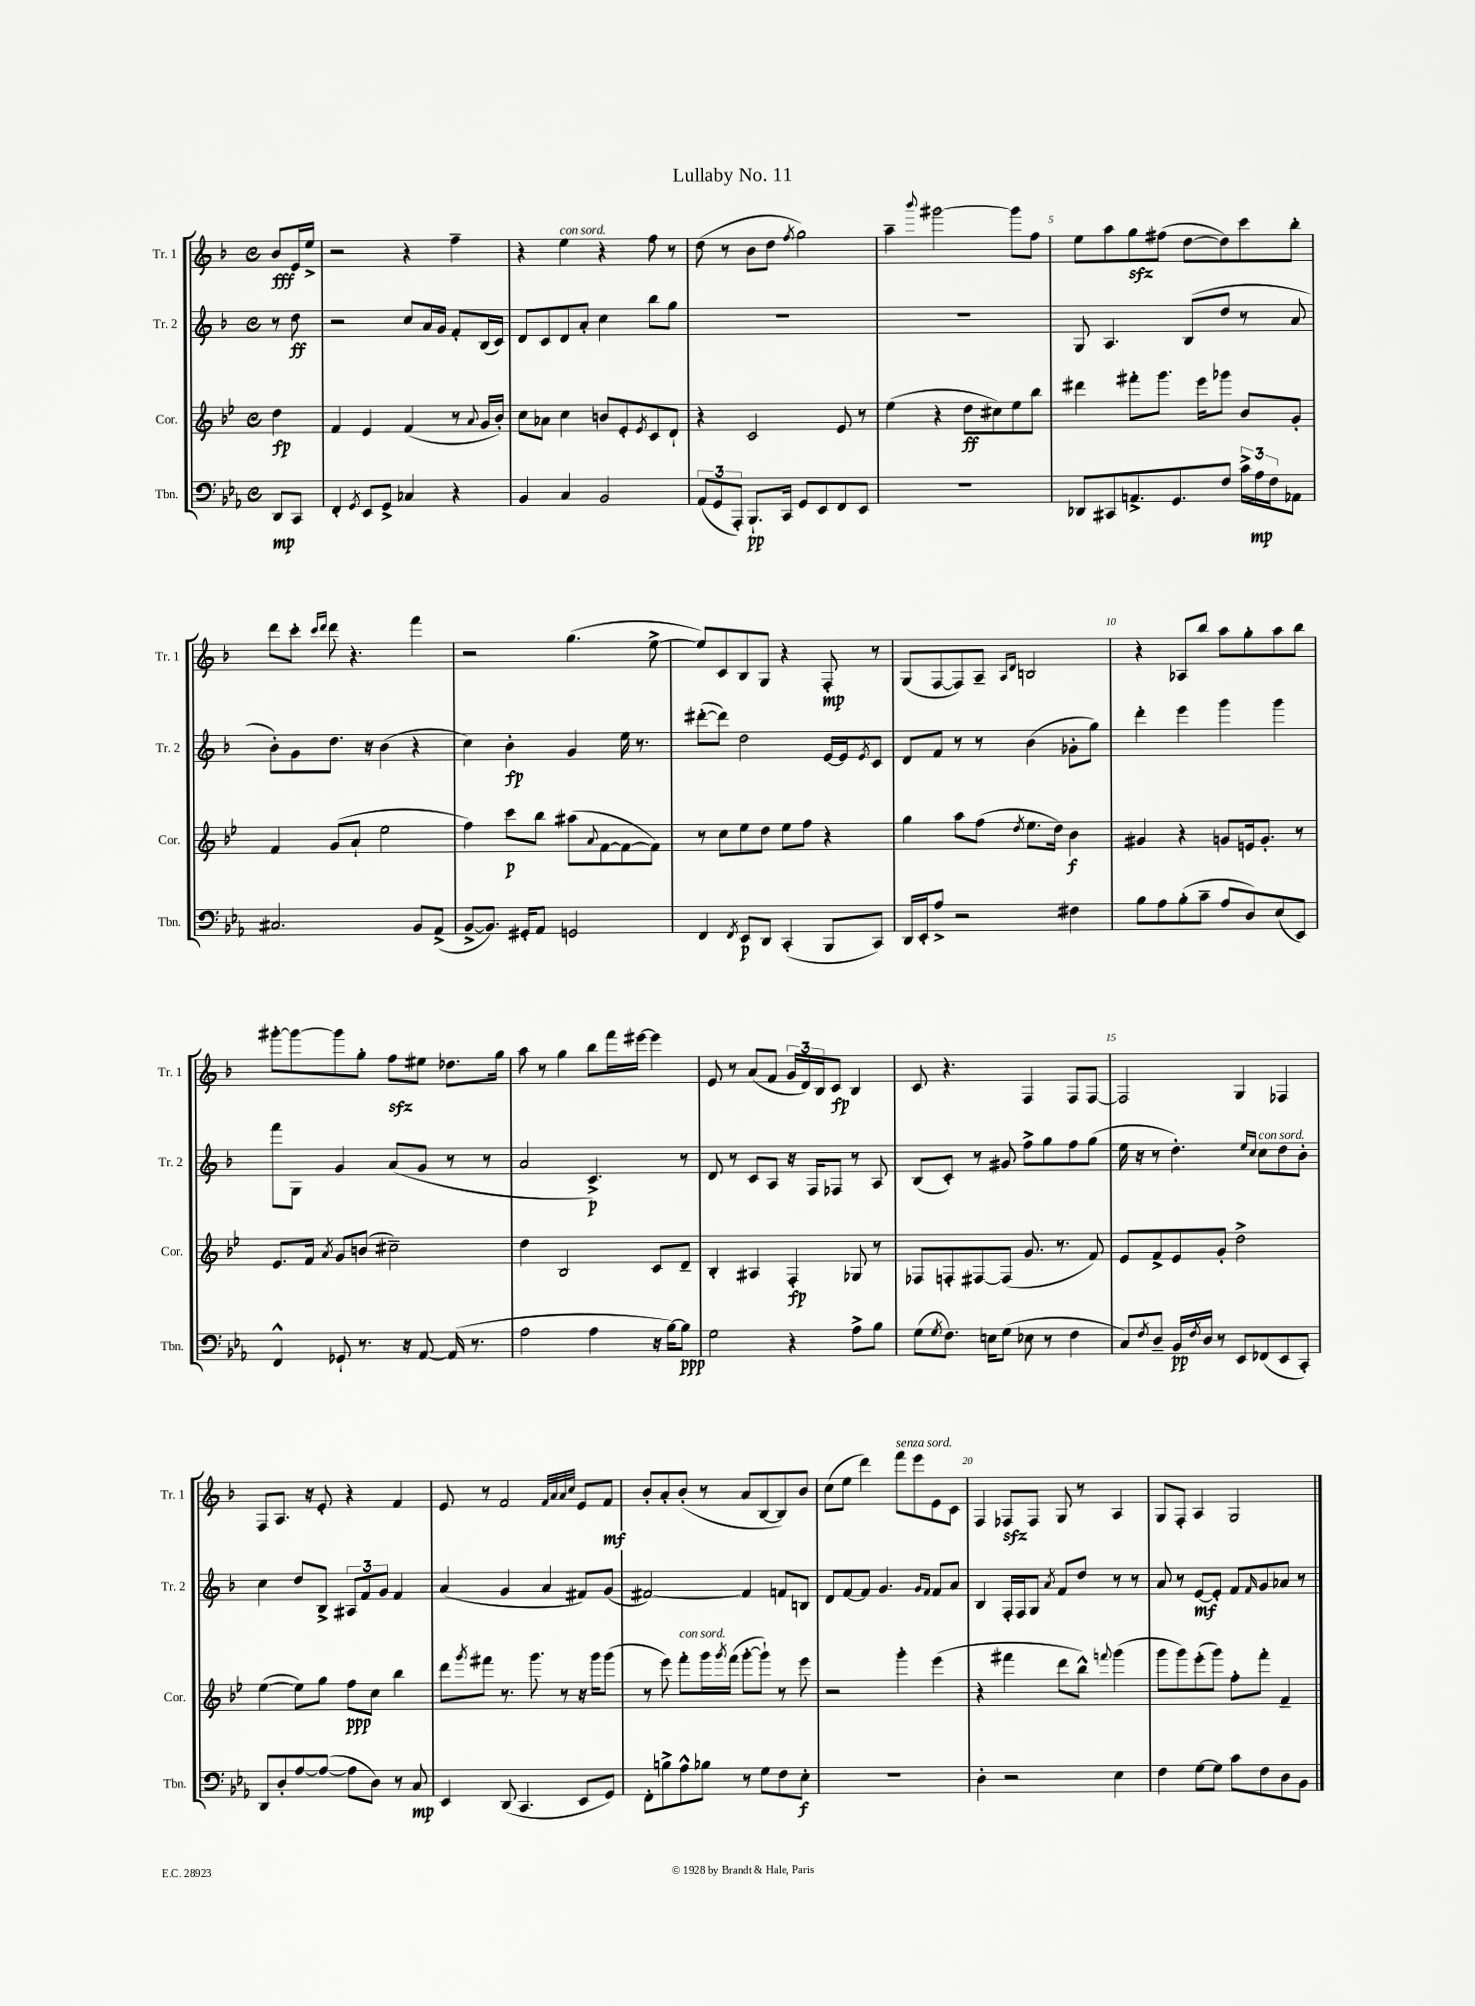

**kern	**kern	**kern	**kern
*staff4	*staff3	*staff2	*staff1
*clefF4	*clefG2	*clefG2	*clefG2
*k[b-e-a-]	*k[b-e-]	*k[b-]	*k[b-]
*M4/4	*M4/4	*M4/4	*M4/4
*met(c)	*met(c)	*met(c)	*met(c)
8DD/L	4dd\	8r	8b-/L
8CC/J	.	8dd\	16e/L
.	.	.	16ee^/JJ
=	=	=	=
4FF'/	4f/	2r	2r
8qGG/	.	.	.
8EE-/L	4e-/	.	.
8GG^/J	.	.	.
4C-/	(4f/	8cc/L	4r
.	.	16a/L	.
.	.	16g/JJ	.
4r	8r	8f'/L	4ff~\
.	8qqa/	.	.
.	16g/LL	(16B-/L	.
.	16b-'/JJ)	16c/JJ)	.
=	=	=	=
4BB-/	8cc\L	8d/L	4r
.	8a-\J	8c/	.
4C/	4cc\	8d/	4ee\
.	.	8a'/J	.
2BB-/	8b/L	4cc\	4r
.	8e-'/	.	.
.	8qe-/	.	.
.	8c/	8bb-\L	8ff\
.	8d`/J	8gg\J	8r
=	=	=	=
(12AA-/L	4r	1r	(8dd\
12GG/	.	.	.
.	.	.	8r
12AAA-'/J)	.	.	.
8.BBB-`/L	2c/	.	8b-\L
.	.	.	8dd\J
16CC/Jk	.	.	.
.	.	.	8qff/
8GG/L	.	.	2gg\)
8EE-/	.	.	.
8FF/	8e-/	.	.
8EE-/J	8r	.	.
=	=	=	=
1r	(4ee-\	1r	4aa~\
.	.	.	8qqbbb-/
.	4r	.	[2ggg#\
.	8dd\L	.	.
.	8cc#\)	.	.
.	8ee-\	.	8ggg#\]L
.	8bb-\J	.	8ff\J
=	=	=	=
8DD-/L	4ddd#\	8G/	8ee\L
8CC#/	.	4.A/	8aa\
8.AA^/	8fff#'\L	.	8gg\
.	8.ggg\J	.	(8ff#\J
8.GG/	.	.	.
.	.	(8B-/L	[8dd\L
.	16eee-\LK	.	.
8F/J	8ggg-\J	8dd/J	8dd\])
24c^\LL	8b-/L	8r	8ccc\
24A-\	.	.	.
24F\J	.	.	.
8AA-\J	8g'/J	8a/	8bb-'\J
=	=	=	=
2.C#/	4f/	8b-'\L)	8ddd\L
.	.	8g\	8ccc'\J
.	.	.	16qqccc/LL
.	.	.	16qqddd/JJ
.	(8g/L	8.dd\J	8ddd\
.	8a`/J	.	4.r
.	.	16r	.
.	2ee-\	(4b-\	.
8BB-/L	.	4r	4fff\
(8AA-^/J	.	.	.
=	=	=	=
[8BB-^/L	4ff\)	4cc\)	2r
8.BB-/]J)	.	.	.
.	8ccc\L	4b-'\	.
16GG#'/LK	.	.	.
8AA-/J	8bb-\J	.	.
2GG/	(8aa#\L	4g/	(4.gg\
.	8qqa/	.	.
.	[8f\	.	.
.	8f\_	16ee\	.
.	.	8.r	.
.	8f\]J)	.	[8ee^\
=	=	=	=
4FF/	8r	([8ddd#'\L	8ee/]L)
.	8cc\L	8ddd#\]J)	8c/
8qFF/	.	.	.
8EE-/L	8ee-\	2dd\	8B-/
8DD/J	8dd\J	.	8G/J
(4CC'/	8ee-\L	.	4r
.	8ff\J	.	.
8BBB-/L	4r	[16e/LL	8F'/
.	.	16e/]J	.
.	.	8qe/	.
8CC/J)	.	8c/J	8r
=	=	=	=
16DD/LL	4gg\	8d/L	(8G/L
16EE-'/J	.	.	.
8A-^/J	.	8f/J	[8F/
2r	8aa\L	8r	8F/])
.	(8ff\J	8r	8A~/J
.	.	.	16qqA/LL
.	8qdd/	.	16qqd/JJ
.	8.ee-\L	(4b-\	2B/
.	16dd\Jk)	.	.
4F#\	4b-\	8g-'\L	.
.	.	8gg\J)	.
=	=	=	=
8B-\L	4g#/	4ddd'\	4r
8A-\	.	.	.
(8B-'\	4r	4eee\	8A-/L
8c~\J	.	.	8bb-/J
8A-/L	8g/L	4ggg\	8aa\L
8D/)	16e/k	.	8gg'\
.	8.g'/J	.	.
(8E-/	.	4ggg\	8aa\
8EE-/J)	8r	.	8bb-\J
=	=	=	=
4FF^^/	8.e-/L	8fff\L	[8ggg#'\L
.	.	8G\J	8ggg#\_
.	16f/Jk	.	.
.	8qa/	.	.
8GG-`/	8g/L	4g/	8ggg#\]
8.r	(8b/J	.	8gg'\J
.	2cc#~\)	(8a/L	8ff\L
16r	.	.	.
[8AA-/	.	8g/J	8ee#\J
(16AA-/]	.	8r	8.dd-\L
8.r	.	.	.
.	.	8r	.
.	.	.	16gg\Jk
=	=	=	=
2A-\	4dd\	2a/	8aa\
.	.	.	8r
.	2B-/	.	4gg\
4A-\	.	4.c^/)	8bb-\L
.	.	.	16fff\L
.	.	.	[16eee#\JJ
16r	8c/L	.	4eee#\]
[16B-\LK)	.	.	.
8B-\]J	8d~/J	8r	.
=	=	=	=
2G\	4B-'/	8d/	8e/
.	.	8r	8r
.	4A#/	8c/L	(8a/L
.	.	8A/J	8f/J
4r	4F'/	16r	24g/LL
.	.	.	24d/)
.	.	16F/LK	.
.	.	.	24B-/J
.	.	8F-/J	8c/J
8A-^\L	8G-/	8r	4B-/
8B-\J	8r	8A/	.
=	=	=	=
(8G\L	8F-/L	(8B-/L	8c/
8qG/	.	.	.
8.F\J)	8F'/	8c'/J)	4.r
.	[8F#/	8r	.
16E\LK	.	.	.
(8G\J	(8F#/]J	8g#/	.
8E-\	8.g/	8ff^\L	4F/
8r	.	8gg\	.
.	8.r	.	.
4F\	.	8ff\	8F/L
.	8f/)	(8gg\J	[8F/J
=	=	=	=
8C/L)	8e-/L	16ee\	2F/]
.	.	16r	.
8qF/	.	.	.
8D~/J	8f^/	8r	.
16BB-/LL	8e-/	4.dd'\)	.
8qF/	.	.	.
16D/JJ	.	.	.
8r	8g'/J	.	.
8EE-/L	2dd^\	.	4G/
.	.	16qqee/LL	.
.	.	16qqcc/JJ	.
(8FF-/	.	8cc\L	.
8EE-/	.	8dd\	4F-/
8CC'/J)	.	8b-'\J	.
=	=	=	=
8DD/L	([4ee-\	4cc\	8F/L
8D'/	.	.	8.A/J
[8A-/	8ee-\]L)	8dd/L	.
.	.	.	16r
(8A-/_J	8gg\J	8B-^/J	8e'/
8A-\]L	8ff\L	12A#/L	4r
.	.	12f/	.
8D\J)	8cc\J	.	.
.	.	12g/J	.
8r	4bb-\	4f/	4f/
8C/	.	.	.
=	=	=	=
4EE-/	8ddd\L	(4a/	8e/
.	8qggg/	.	.
.	8fff#\J	.	8r
(8DD/	8.r	4g/	2f/
4.CC/	.	.	.
.	8.ggg\	.	.
.	.	4a/	.
.	8r	.	.
.	.	.	32qqf/LLL
.	.	.	32qqa/
.	.	.	32qqa/
.	.	.	32qqcc/JJJ
8EE-/L	16r	8f#/L)	8e/L
.	16ggg\LK	.	.
8GG/J)	(8ggg\J	(8g/J	8f/J
=	=	=	=
8FF'\L	8r	[2f#/)	8b-'/L
8B^\	8eee-\)	.	8a'/
8A-^^\	8fff'\L	.	(8b-'/J
8B-\J	16ggg\L	.	8r
.	8qggg/	.	.
.	(16fff\JJ	.	.
8r	[8ggg'\L	4f#/]	8a/L
8G\L	8ggg`\]J)	.	[8B-/
8F\	8r	8f/L	8B-/])
8E-'\J	8eee-\	8B/J	8b-/J
=	=	=	=
1r	2r	8d/L	(8cc\L
.	.	[8f/	8ee\J
.	.	8f/]J	4ddd\)
.	.	4.g/	.
.	4ggg'\	.	8fff\L
.	.	.	8eee\
.	.	16qqg/LL	.
.	.	16qqf/JJ	.
.	(4eee-\	8f/L	8e\
.	.	8a/J	8c\J
=	=	=	=
4D'\	4r	4B-/	4F/
2r	4fff#\	16F'/LL	8F-/L
.	.	16F/J	.
.	.	8G/J	8F-/J
.	.	8qa/	.
.	8ddd\L	8f/L	8G/
.	8bb-^^\J)	8dd/J	8r
.	8qqfff/	.	.
4E-\	(4ggg\	8r	4A/
.	.	8r	.
=	=	=	=
4F\	8ggg\L	8a/	8G/L
.	8ggg\)	8r	8F'/J
[8G\L	(8eee-'\	[8e/L	4A/
8G\]J	8ggg\J)	8e'/]J	.
8c\L	8ff'\L	8f/L	2G/
.	.	16qqf/	.
8F\	8fff'\J	8g/	.
8D\	4f~/	8a-/J	.
8BB-\J	.	8r	.
==	==	==	==
*-	*-	*-	*-
